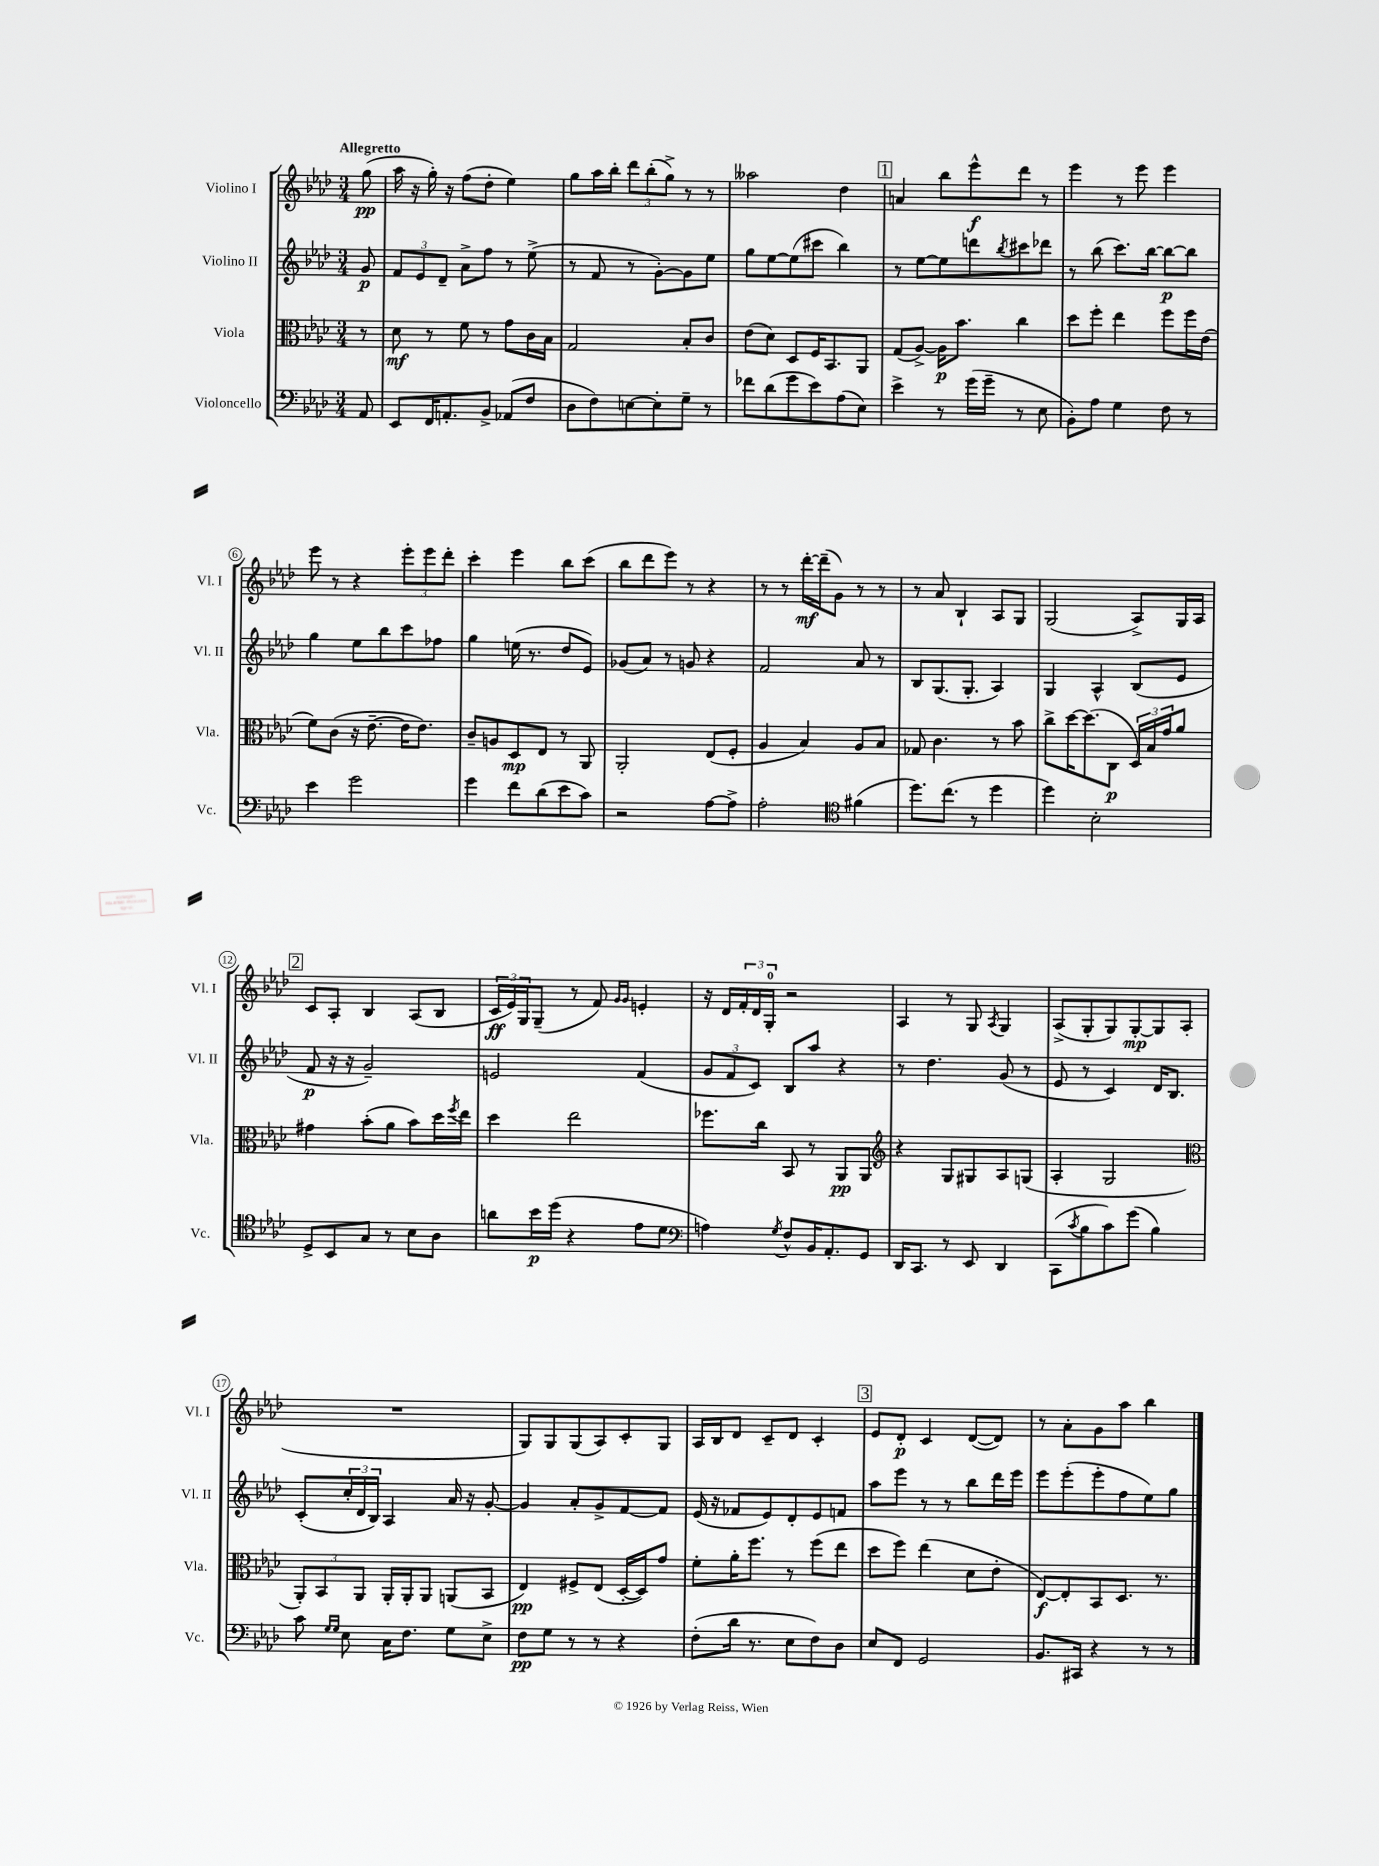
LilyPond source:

<<
\new StaffGroup <<
\new Staff = "s0" \with { instrumentName = "Violino I" shortInstrumentName = "Vl. I" } {
    \clef treble \key aes \major \numericTimeSignature \time 3/4 \partial 8 \tempo "Allegretto"
    g''8\pp( |
    aes''16 r16 g''16-.) r16 f''8( des''8-. ees''4) |
    g''8 aes''16 bes''16-. \tuplet 3/2 { des'''8 bes''8-.( g''8->) } r8 r8 |
    aeses''2 des''4 |
    \mark \markup { \box "1" } a'4 bes''8 ees'''8-^\f des'''8 r8 |
    ees'''4 r8 ees'''8 ees'''4 |
    ees'''8 r8 r4 \tuplet 3/2 { ees'''8-. ees'''8 des'''8-. } |
    c'''4-. ees'''4 bes''8 c'''8( |
    bes''8 des'''8 ees'''8) r8 r4 |
    r8 r8 des'''16~-.\mf des'''16--( g'8) r8 r8 |
    r8 aes'8 bes4-! aes8 g8 |
    g2( aes8->) g16 aes16 |
    \mark \markup { \box "2" } c'8 aes8-. bes4 aes8( bes8 |
    \tuplet 3/2 { c'16\ff ees'16) g16 } g8--( r8 f'8) \grace { g'16 g'16 } e'4-. |
    r16 des'16 \tuplet 3/2 { f'16-. des'16 g16-0-. } r2 |
    aes4 r8 g8 \acciaccatura { aes8 } g4 |
    aes8->( g8-. g8) g8~-.\mp g8 aes8( |
    R2. |
    g8) g8 g8( aes8) c'8-. g8 |
    aes16 bes16 des'8 c'8-- des'8 c'4-. |
    \mark \markup { \box "3" } ees'8 des'8-.\p c'4 des'8~( des'8) |
    r8 aes'8-. g'8 aes''8 bes''4 \bar "|." |
}
\new Staff = "s1" \with { instrumentName = "Violino II" shortInstrumentName = "Vl. II" } {
    \clef treble \key aes \major \numericTimeSignature \time 3/4 \partial 8
    g'8\p |
    \tuplet 3/2 { f'8 ees'8 des'8-- } aes'8-> f''8 r8 ees''8->( |
    r8 f'8 r8 g'8~-.) g'8 ees''8 |
    g''8 ees''8~ ees''8( cis'''8 bes''4) |
    \mark \markup { \box "1" } r8 ees''8~ ees''8 d'''8 \acciaccatura { bes''8 } cis'''8 des'''8 |
    r8 bes''8( c'''8.) bes''16~ bes''8~\p bes''8 |
    g''4 ees''8 bes''8 c'''8 fes''8 |
    g''4 e''16( r8. des''8 ees'8) |
    ges'8( aes'8) r8 g'8 r4 |
    f'2 aes'8 r8 |
    bes8 g8.( g8.-. aes4) |
    g4 aes4-^ bes8( ees'8 |
    \mark \markup { \box "2" } f'8\p r16 r16 g'2--) |
    e'2 f'4( |
    \tuplet 3/2 { g'8 f'8 c'8) } bes8 aes''8 r4 |
    r8 des''4. g'8( r8 |
    ees'8 r8 c'4) des'16 bes8. |
    c'8-.( \tuplet 3/2 { c''16-. des'16 bes16) } aes4 aes'16 r16 g'8~-. |
    g'4 aes'8-. g'8-> f'8~ f'8 |
    ees'16( r16 fes'8 ees'8) des'8-. ees'8 f'8 |
    \mark \markup { \box "3" } aes''8 ees'''8 r8 r8 bes''8 des'''16 ees'''16 |
    ees'''8 ees'''8-.( ees'''8-. f''8 ees''8) g''8 \bar "|." |
}
\new Staff = "s2" \with { instrumentName = "Viola" shortInstrumentName = "Vla." } {
    \clef alto \key aes \major \numericTimeSignature \time 3/4 \partial 8
    r8 |
    des'8\mf r8 f'8 r8 g'8 c'16 bes16 |
    g2 bes8-. c'8 |
    ees'8( des'8) des8 f16 bes,8. aes,8 |
    \mark \markup { \box "1" } g8( aes8~->) aes16\p bes'8. c''4 |
    des''8 f''8-. ees''4 f''8 f''16 ees'16( |
    f'8) c'8( r16 ees'8.~-- ees'16 ees'8.) |
    c'8-- a8 des8\mp ees8 r8 aes,8 |
    aes,2-. ees8( f8-. |
    aes4 bes4) aes8 bes8 |
    ges8 c'4. r8 bes'8 |
    c''8-> des''16~ des''8.( c8\p \tuplet 3/2 { des16) bes16 g'16 } aes'8 |
    \mark \markup { \box "2" } gis'4 bes'8-.( aes'8 bes'8) des''16 \acciaccatura { f''8 } ees''16 |
    des''4 ees''2 |
    fes''8. c''16 bes,8 r8 aes,8\pp aes,8 |
    \clef treble r4 g8 gis8 aes8 g8( |
    aes4-. g2 |
    \clef alto \tuplet 3/2 { aes,8-.) bes,8 aes,8 } aes,16-. aes,16-. aes,8 a,8( bes,8 |
    ees4\pp) fis8-> ees8( des16~-. des16) g'8 |
    f'8-. aes'16-. f''8. r8 f''8( ees''8 |
    \mark \markup { \box "3" } des''8 f''8) ees''4( des'8 ees'8-. |
    ees8~\f) ees8-. bes,8 des8. r8. \bar "|." |
}
\new Staff = "s3" \with { instrumentName = "Violoncello" shortInstrumentName = "Vc." } {
    \clef bass \key aes \major \numericTimeSignature \time 3/4 \partial 8
    aes,8 |
    ees,8 f,16 a,8.-. bes,8-> aes,8( f8 |
    des8 f8) e8~ e8-. g8-- r8 |
    fes'8 des'8( g'8 ees'8) aes8( ees8) |
    \mark \markup { \box "1" } ees'4-> r8 g'16( g'16-- r8 ees8 |
    bes,8-.) aes8 g4 f8 r8 |
    ees'4 g'2 |
    g'4 f'8 des'8( ees'8 c'8) |
    r2 aes8~ aes8-> |
    aes2-. \clef tenor fis'4( |
    des''8.) c''8.( r8 des''4 |
    des''4) bes2-. |
    \mark \markup { \box "2" } des8-> bes,8 g8 r8 bes8 aes8 |
    a'8 bes'16\p des''16( r4 ees'8 des'8 |
    \clef bass a4) \acciaccatura { g8 } f8-^ bes,16 aes,8.-. g,8 |
    des,16 c,8. r8 ees,8 des,4 |
    c,8( \acciaccatura { c'8 } bes8 c'8) g'8( bes4) |
    c'8 \grace { g16 g16 } ees8 c16 f8. g8 ees8-> |
    f8\pp g8 r8 r8 r4 |
    f8-.( des'16 r8. ees8 f8) des8 |
    \mark \markup { \box "3" } ees8 f,8 g,2 |
    bes,8. cis,16 r4 r8 r8 \bar "|." |
}
>>
>>
\layout { \context { \Score \override BarNumber.stencil = #(make-stencil-circler 0.1 0.3 ly:text-interface::print) } }
